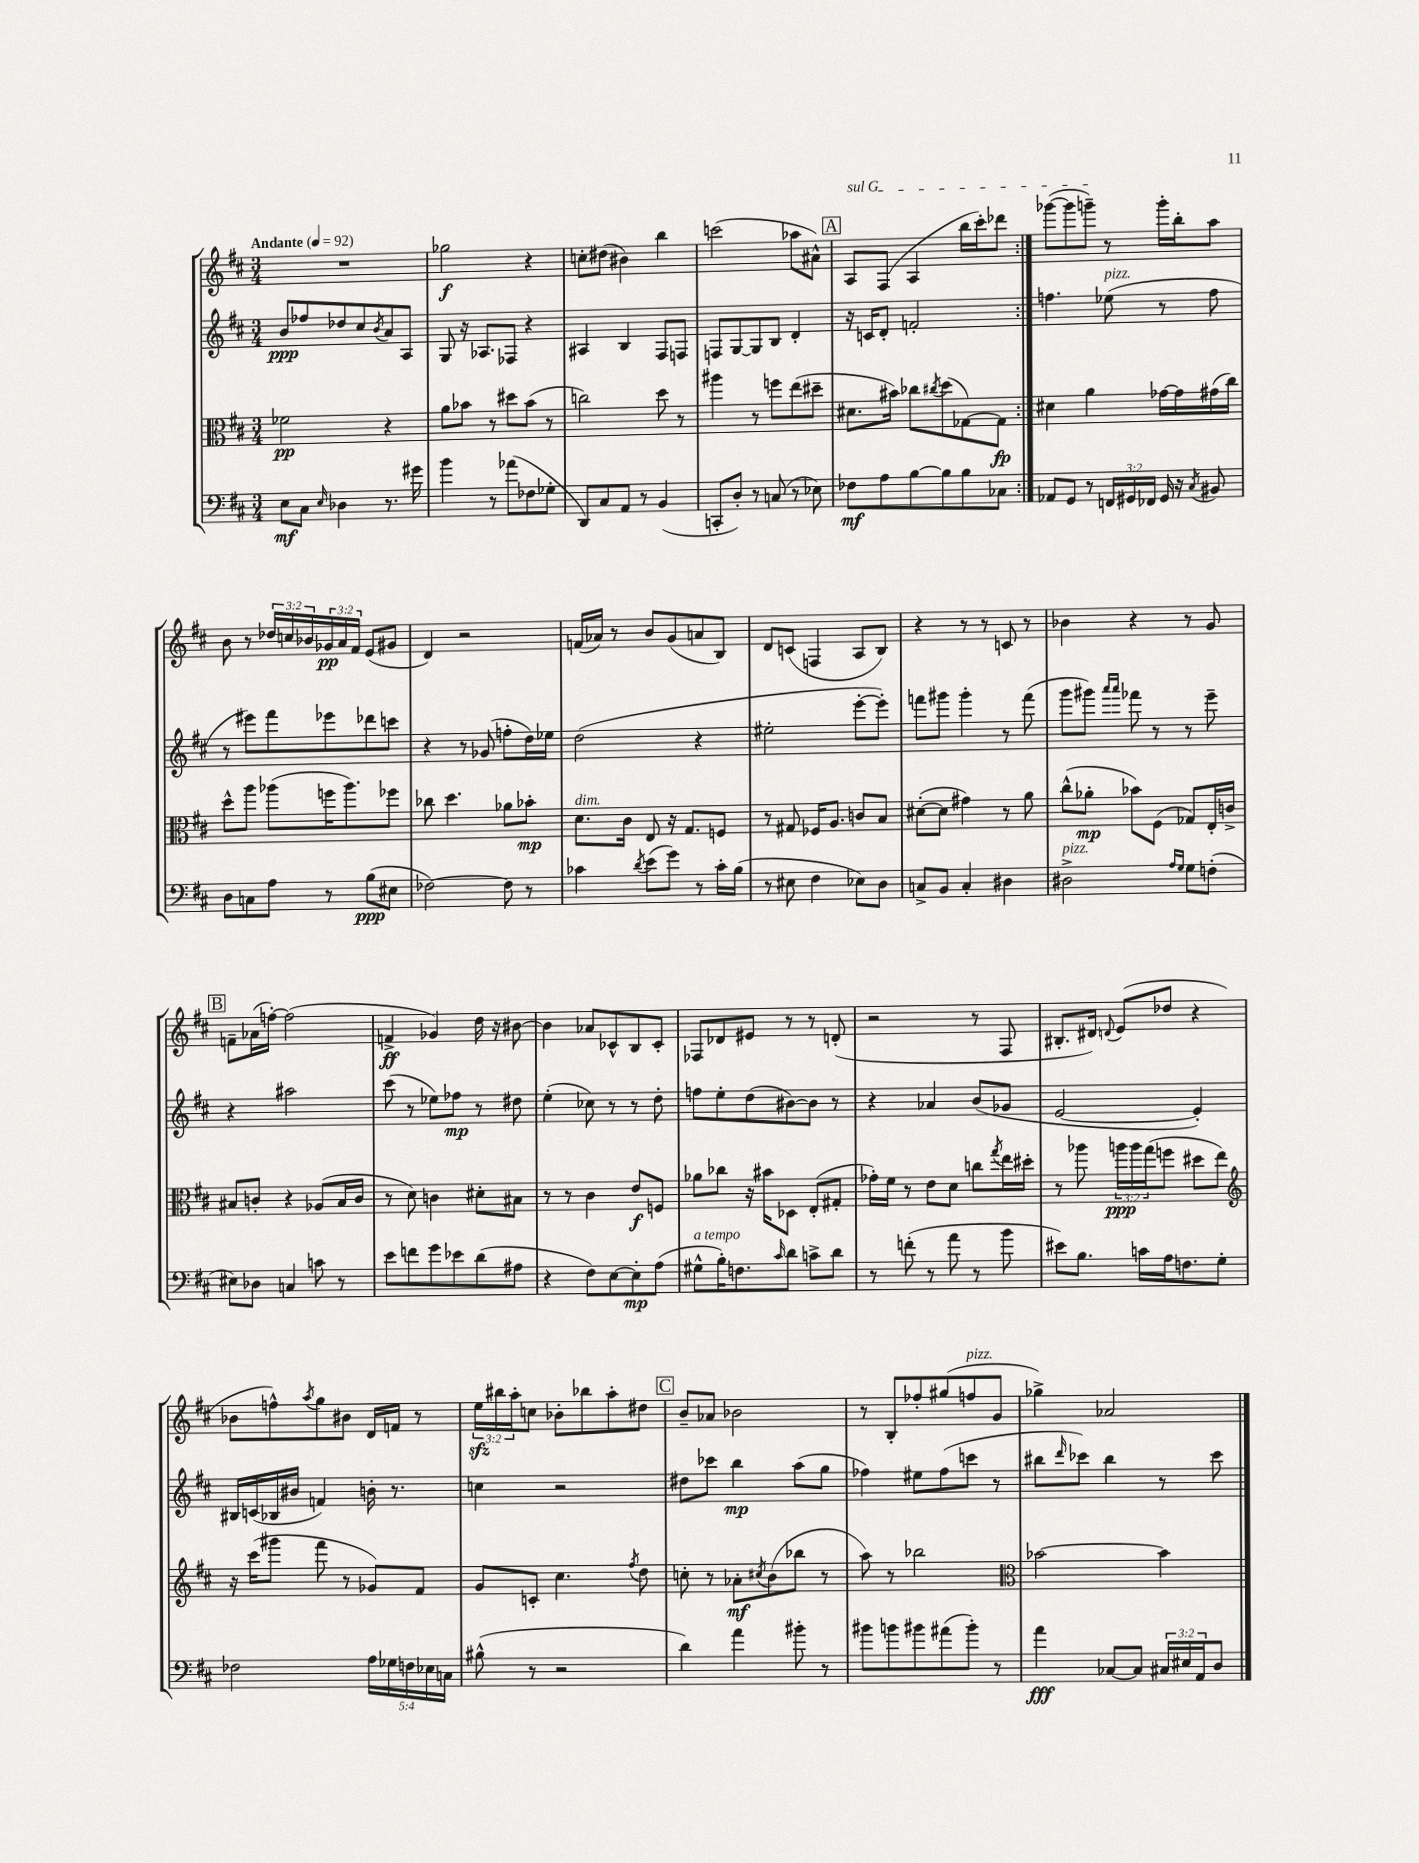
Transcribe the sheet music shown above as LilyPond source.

<<
\new StaffGroup <<
\new Staff = "s0" {
    \clef treble \key d \major \numericTimeSignature \time 3/4 \override Staff.TupletNumber.text = #tuplet-number::calc-fraction-text \tempo "Andante" 4 = 92
    \repeat volta 2 { R2. |
    ges''2\f r4 |
    c''8-. dis''8( bis'4) b''4 |
    c'''2( aes''8 ais'8-^) |
    \mark \markup { \box "A" } \once \override TextSpanner.bound-details.left.text = \markup { \italic "sul G" } a8\startTextSpan fis8( a4 b''16 cis'''16-.) des'''8 | }
    ges'''8~( ges'''8 g'''8--\stopTextSpan) r8 g'''16-. b''16-. a''8 |
    b'8 r8 \tuplet 3/2 { des''16 c''16 bes'16 } \tuplet 3/2 { ges'16\pp a'16 fis'16 } e'8( gis'8 |
    d'4) r2 |
    f'16( aes'16) r8 b'8 g'8( a'8 b8) |
    d'8 c'8( f4 a8 b8) |
    r4 r8 r8 c'8 r8 |
    bes'4 r4 r8 g'8 |
    \mark \markup { \box "B" } f'8-- aes'16( f''16~-.) f''2( |
    f'4->\ff ges'4) d''16 r16 bis'8~ |
    bis'4 aes'8 ces'8-^ b8 ces'8-. |
    fes8 des'8 eis'8 r8 r8 d'8-.( |
    r2 r8 fis8 |
    bis8.-. dis'16) \appoggiatura { d'8 } e'8( des''8 r4 |
    bes'8 f''8-^) \acciaccatura { a''8 } g''8 bis'8 d'16 f'16 r8 |
    \tuplet 3/2 { e''16\sfz bis''16 a''16-. } c''8 bes'8-. bes''8 a''8-. dis''8 |
    \mark \markup { \box "C" } b'8-- aes'8 bes'2 |
    r8 b8-. fes''8-. gis''8( f''8^\markup { \italic "pizz." } g'8 |
    ges''4->) aes'2 \bar "|." |
}
\new Staff = "s1" {
    \clef treble \key d \major \numericTimeSignature \time 3/4
    \repeat volta 2 { b'8\ppp fes''8 des''8 cis''8 \acciaccatura { b'8 } a'8 a8 |
    g8 r16 aes8. fes8 r4 |
    ais4 b4 fis8 f8 |
    f8 g8~ g8 b8 d'4-. |
    \mark \markup { \box "A" } r16 c'16 d'8-. f'2-. | }
    f''4. ees''8^\markup { \italic "pizz." }( r8 f''8 |
    r8 eis'''8) fis'''8 ees'''8 des'''8 c'''8 |
    r4 r8 ges'8( f''8-. d''16) ees''16 |
    d''2( r4 |
    eis''2-. e'''8~-. e'''8-.) |
    f'''8 gis'''8 gis'''4-. r8 f'''8( |
    g'''8 gis'''8) \grace { a'''16 a'''16 } fes'''8 r8 r8 e'''8-- |
    \mark \markup { \box "B" } r4 ais''2 |
    cis'''8( r8 ees''8) fes''8\mp r8 dis''8 |
    e''4-.( ces''8) r8 r8 d''8-. |
    f''8 e''8-. d''8( bis'8~) bis'8 r8 |
    r4 aes'4 b'8( ges'8 |
    e'2~ e'4-.) |
    bis16 c'16( bes16 bis'16 f'4) b'16-. r8. |
    c''4 r2 |
    \mark \markup { \box "C" } dis''8 ces'''8 b''4\mp a''8( g''8 |
    fes''4) eis''8 fes''8( c'''8 r8 |
    bis''8 \grace { d'''16 } ces'''8) bis''4 r8 ces'''8 \bar "|." |
}
\new Staff = "s2" {
    \clef alto \key d \major \numericTimeSignature \time 3/4 \override Staff.TupletNumber.text = #tuplet-number::calc-fraction-text
    \repeat volta 2 { fes'2\pp r4 |
    a'8 bes'8 r8 dis''8 bes'8( r8 |
    c''2) d''8 r8 |
    ais''4 r8 f''8 e''8( dis''8-- |
    \mark \markup { \box "A" } dis'8. bis'16) ces''8 \acciaccatura { cis''8 } d''8( ges8~) ges8\fp | }
    dis'4 a'4 ges'16~ ges'16 gis'16( cis''16) |
    d''8-^ a''8 aes''8( f''16 aes''8.) fes''8 |
    ces''8 d''4. aes'8 bes'8-.\mp |
    d'8.^\markup { \italic "dim." } cis'16 e8 r16 g8. f8 |
    r8 gis8 fes16 a8. c'8 b8 |
    dis'8~-.( dis'8 gis'4) r8 a'8 |
    cis''8-^( aes'8-.\mp bes'8) fis8( ges8) e16-. c'16-> |
    \mark \markup { \box "B" } bis8 c'8-. r4 aes8( bis16 c'16 |
    r8 d'8) c'4 dis'8-. bis8 |
    r8 r8 cis'4 e'8\f f8 |
    aes'8 ces''8 r16 bis'16 des8 e8-.( gis8-. |
    ges'16-.) fis'16 r8 e'8 d'8 c''8 \acciaccatura { g''8 } e''16 dis''16-. |
    r8 aes''8 \tuplet 3/2 { a''16\ppp a''16 g''16( } f''8 dis''8 e''8) |
    \clef treble r16 cis'''16( gis'''8 fis'''8 r8 ges'8) fis'8 |
    g'8 c'8-. cis''4. \acciaccatura { fis''8 } d''8 |
    \mark \markup { \box "C" } c''8-. r8 aes'8-.\mf \acciaccatura { cis''8 } b'8( bes''8 r8 |
    a''8) r8 bes''2 |
    \clef alto bes'2~ bes'4 \bar "|." |
}
\new Staff = "s3" {
    \clef bass \key d \major \numericTimeSignature \time 3/4 \override Staff.TupletNumber.text = #tuplet-number::calc-fraction-text
    \repeat volta 2 { e8\mf cis8 \grace { e16 } des4 r8. gis'16 |
    b'4 r8 aes'8( fes8 ges8-. |
    d,8) cis8 a,8 r8 b,4( |
    c,8-. d8-.) r8 c8( r8 ees8) |
    \mark \markup { \box "A" } fes8\mf a8 b8~ b8 b8 ces8 | }
    aes,8 g,8 r8 \tuplet 3/2 { f,16 gis,16 fes,16 } gis,16 r16 \acciaccatura { cis8 } bis,8 |
    d8 c8 a8 r8 b8\ppp( eis8 |
    fes2~) fes8 r8 |
    ces'4 \acciaccatura { d'8 } e'8( g'8) r8 ces'16-. b16( |
    r8 eis8 fis4 ees8) d8 |
    c8-> b,8 c4-. dis4 |
    dis2->^\markup { \italic "pizz." } \grace { a16 g16 } g8 f8-.( |
    \mark \markup { \box "B" } eis8) des8 c4 c'8 r8 |
    e'8 f'8 g'8 ees'8 d'8( ais8 |
    r4 fis8) e8~ e8-.\mp a8( |
    gis8-^^\markup { \italic "a tempo" } b16-.) f8. \grace { cis'16 } d'8 c'8-> d'8 |
    r8 f'8-.( r8 a'8 r8 b'8 |
    eis'8) b8. c'16 a16 f8. g8-. |
    fes2 \tuplet 5/4 { a16 ges16 f16 ees16 c16 } |
    bis8-^( r8 r2 |
    \mark \markup { \box "C" } d'4) a'4 bis'8-. r8 |
    bis'8 b'8 bis'8 ais'8( bis'8-.) r8 |
    a'4\fff ces8~ ces8 \tuplet 3/2 { cis16 eis16 a,16 } d8 \bar "|." |
}
>>
>>
\layout { \context { \Score \remove "Bar_number_engraver" } }
